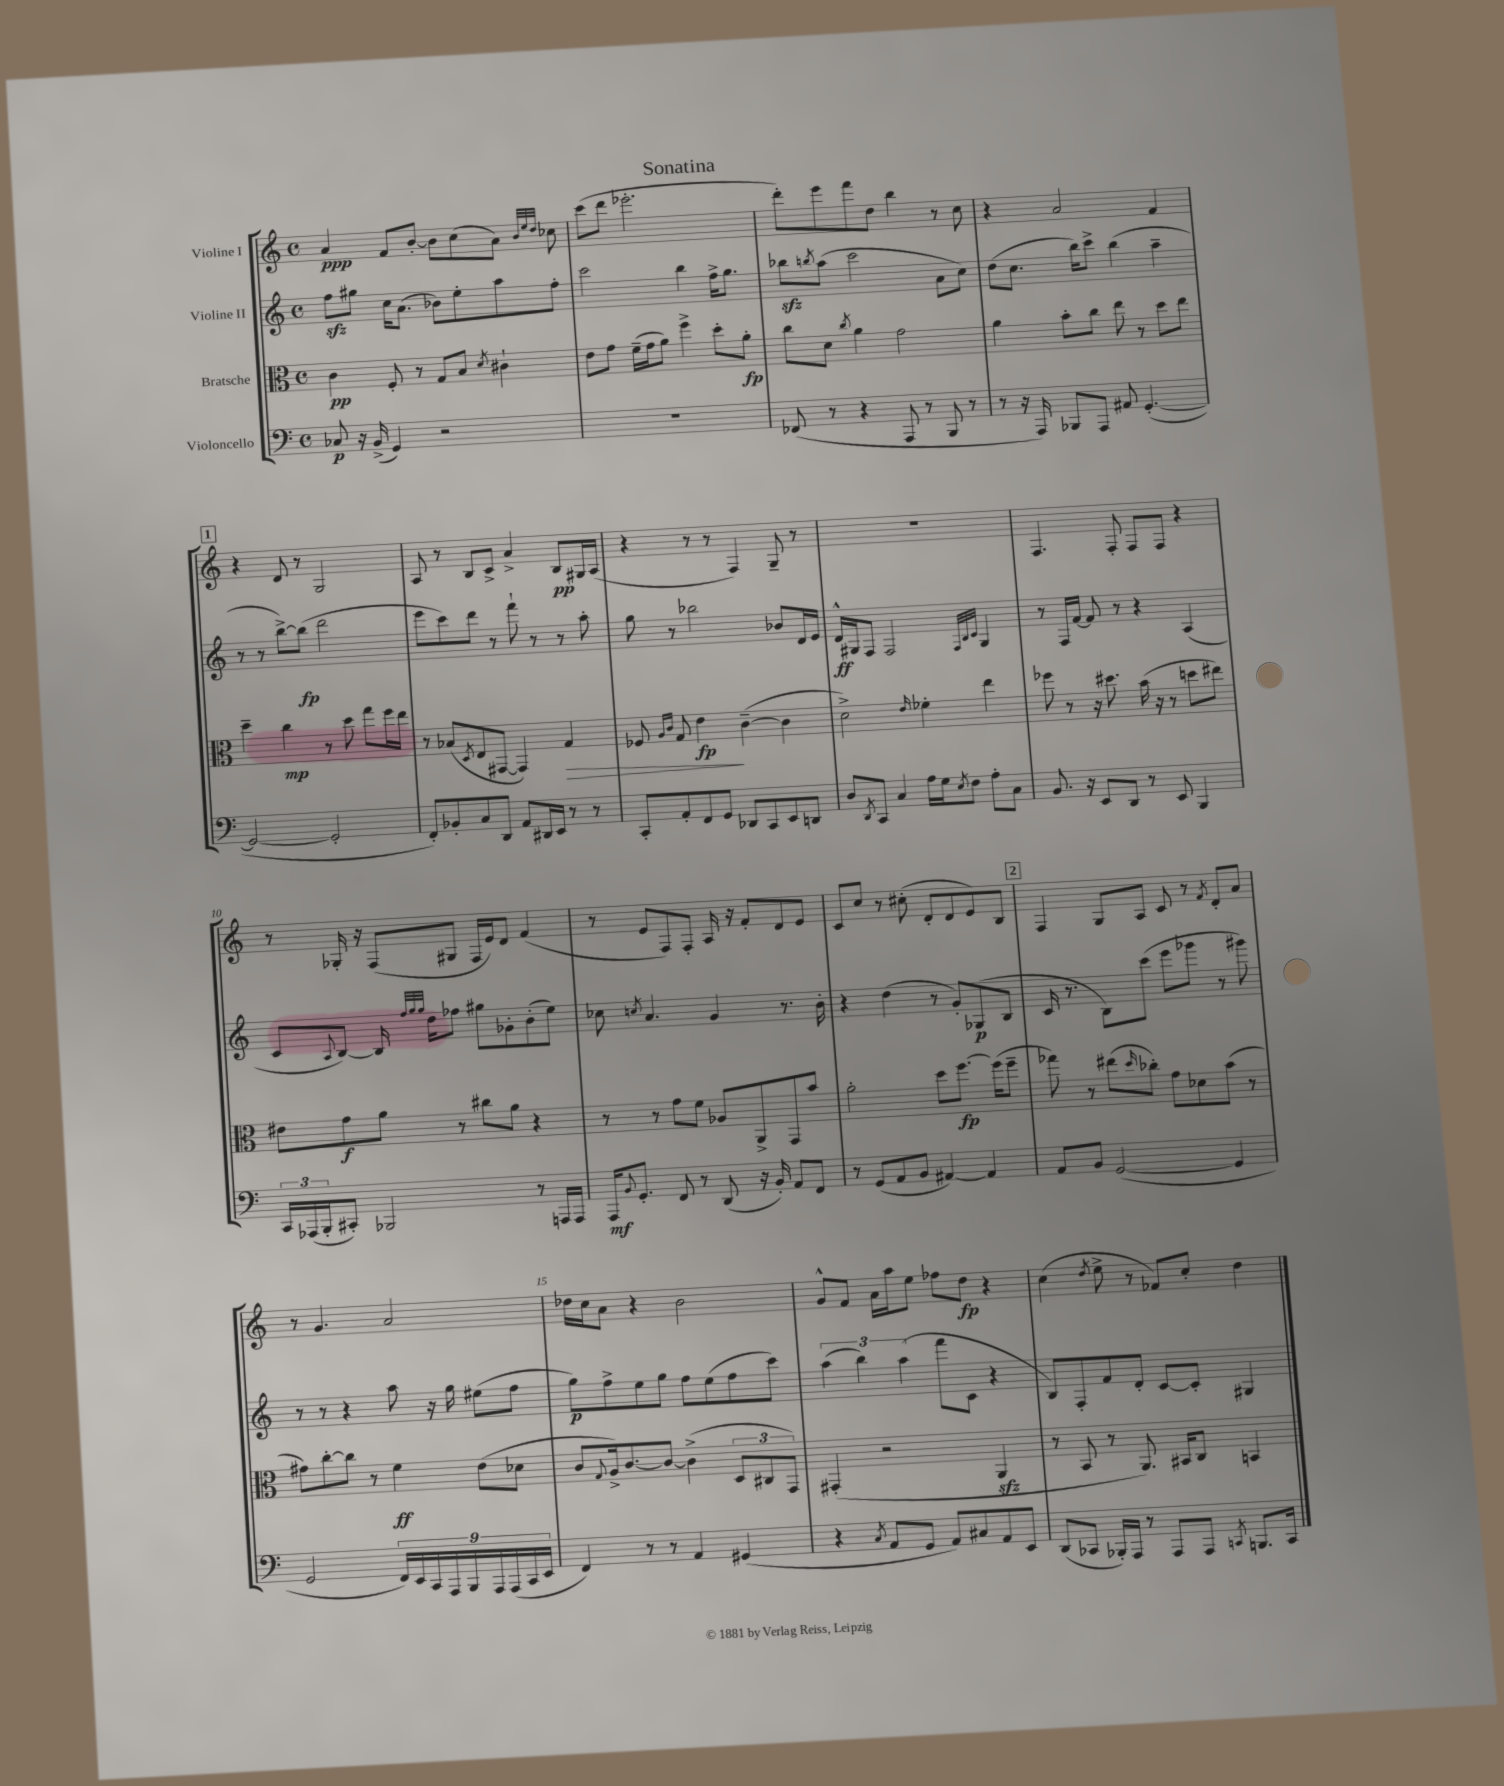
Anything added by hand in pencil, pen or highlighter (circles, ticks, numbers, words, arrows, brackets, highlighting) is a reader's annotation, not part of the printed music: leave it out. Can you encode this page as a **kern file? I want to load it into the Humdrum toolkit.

**kern	**dynam	**kern	**dynam	**kern	**dynam	**kern	**dynam
*part4	*part4	*part3	*part3	*part2	*part2	*part1	*part1
*staff4	*staff4	*staff3	*staff3	*staff2	*staff2	*staff1	*staff1
*I"Violoncello	*	*I"Bratsche	*	*I"Violine II	*	*I"Violine I	*
*clefF4	*	*clefC3	*	*clefG2	*	*clefG2	*
*k[]	*	*k[]	*	*k[]	*	*k[]	*
*M4/4	*	*M4/4	*	*M4/4	*	*M4/4	*
*met(c)	*	*met(c)	*	*met(c)	*	*met(c)	*
=1	=1	=1	=1	=1	=1	=1	=1
8C-X/	p	4c\	pp	8ffzz\L	.	4a/	ppp
16r	.	.	.	8gg#X\J	.	.	.
(16BB^/	.	.	.	.	.	.	.
4GG/)	.	8F'/	.	16cc\KL	.	8f/L	.
.	.	.	.	(8.a\J	.	.	.
.	.	8r	.	.	.	[8b'/J	.
2r	.	8G/L	.	8b-X\L)	.	8b\L]	.
.	.	8B/J	.	8ee'\	.	(8cc\	.
.	.	8qd/	.	.	.	.	.
.	.	4c#X`\	.	8aa\	.	8a\J)	.
.	.	.	.	.	.	32qqb/LLL	.
.	.	.	.	.	.	32qqee/	.
.	.	.	.	.	.	32qqdd/JJJ	.
.	.	.	.	8ff'\J	.	8cc-X\	.
=2	=2	=2	=2	=2	=2	=2	=2
1r	.	8e\L	.	2ccc\	.	(8ccc\L	.
.	.	8g\J	.	.	.	8ddd\J	.
.	.	(16f~\LL	.	.	.	2.eee-X'\	.
.	.	16g\J	.	.	.	.	.
.	.	8a\J)	.	.	.	.	.
.	.	4ff^\	.	4bb\	.	.	.
.	.	8dd'\L	.	16ff^\KL	.	.	.
.	.	.	.	8.gg\J	.	.	.
.	.	8a'\J	fp	.	.	.	.
=3	=3	=3	=3	=3	=3	=3	=3
(8FF-X/	.	8cc\L	.	8bb-Xzz\L	.	8ddd'\L)	.
.	.	.	.	8qbbn/	.	.	.
8r	.	8d\J	.	(8aa\J	.	8eee\	.
.	.	8qcc/	.	.	.	.	.
4r	.	4a\	.	2ccc\	.	8fff\	.
.	.	.	.	.	.	8dd\J	.
8AAA/	.	2g\	.	.	.	4bb\	.
8r	.	.	.	.	.	.	.
8BBB/	.	.	.	8a\L	.	8r	.
8r	.	.	.	8cc\J)	.	8cc\	.
=4	=4	=4	=4	=4	=4	=4	=4
8r	.	4a\	.	(8dd\L	.	4r	.
16r	.	.	.	8.cc\J	.	.	.
16AAA/)	.	.	.	.	.	.	.
8BBB-X/L	.	8b'\L	.	.	.	2a/	.
.	.	.	.	16bb\KL)	.	.	.
8AAA/J	.	8cc\J	.	8ccc^\J	.	.	.
8AA#X/	.	8ee\	.	(4bb\	.	.	.
([4.GG'/	.	8r	.	.	.	.	.
.	.	8dd\L	.	4aa~\	.	4f/	.
.	.	8ee\J	.	.	.	.	.
!!LO:LB:g=z
!!LO:REH:place=s1:t=1
=5	=5	=5	=5	=5	=5	=5	=5
2GG/_	.	4dd~\	.	8r	.	4r	.
.	.	.	.	8r	.	.	.
.	.	4cc\	mp	[8bb^\L)	.	8d/	.
.	.	.	.	(8bb\J]	fp	8r	.
2GG'/]	.	8r	.	2ddd\	.	2G/	.
.	.	8dd\	.	.	.	.	.
.	.	8gg\L	.	.	.	.	.
.	.	16ff\L	.	.	.	.	.
.	.	16ee\JJ	.	.	.	.	.
=6	=6	=6	=6	=6	=6	=6	=6
8FF'/L)	.	8r	.	8eee\L	.	8A/	.
8BB-X'/	.	(8B-X/L	.	8ccc\)	.	8r	.
.	.	8qD/	.	.	.	.	.
8C/	.	8E/	.	8ddd\J	.	8B/L	.
8DD/J	.	[8GG#X/J	.	8r	.	8c^/J	.
8AA/L	.	4GG#/])	.	8fff`\	.	4a^/	.
16DD#X/L	.	.	.	8r	.	.	.
16EE/JJ	.	.	.	.	.	.	.
!	!	!	!LO:HP:b	!	!	!	!
8r	.	4G/	>	8r	.	8B/L	pp
8r	.	.	.	8aa'\	.	16G#X/L	.
.	.	.	.	.	.	(16A/JJ	.
=7	=7	=7	=7	=7	=7	=7	=7
8CC'/L	.	8F-X/	.	8gg\	.	4r	.
.	.	16qqA/LL	.	.	.	.	.
.	.	16qqc/JJ	.	.	.	.	.
8AA'/	.	8G/	.	8r	.	.	.
8FF/	.	4e\	fp	2bb-X\	.	8r	.
8GG/J	.	.	.	.	.	8r	.
8DD-X/L	.	([4c~\	]	.	.	4F/)	.
8CC/	.	.	.	.	.	.	.
8EE/	.	4c\]	.	8b-X/L	.	8G~/	.
8DDn/J	.	.	.	16d/L	.	8r	.
.	.	.	.	16e/JJ	.	.	.
=8	=8	=8	=8	=8	=8	=8	=8
8D/L	.	2d^\)	.	16d^^/LL	ff	1r	.
.	.	.	.	16G#X/J	.	.	.
8qDD/	.	.	.	.	.	.	.
8CC/J	.	.	.	8F/J	.	.	.
4C/	.	.	.	2F/	.	.	.
.	.	16qqe/	.	.	.	.	.
16A\LL	.	4f-X'\	.	.	.	.	.
16G\J	.	.	.	.	.	.	.
8qE/	.	.	.	.	.	.	.
8F\J	.	.	.	.	.	.	.
.	.	.	.	32qqF/LLL	.	.	.
.	.	.	.	32qqB/	.	.	.
.	.	.	.	32qqc/JJJ	.	.	.
8A'\L	.	4ee\	.	4G#/	.	.	.
8C\J	.	.	.	.	.	.	.
=9	=9	=9	=9	=9	=9	=9	=9
8.BB/	.	8ff-X\	.	8r	.	4.F/	.
.	.	8r	.	16F/LL	.	.	.
16r	.	.	.	[16f/JJ	.	.	.
8EE/L	.	16r	.	8f/]	.	.	.
.	.	8.dd#X\	.	.	.	.	.
8DD/J	.	.	.	8r	.	8F'/	.
8r	.	(16b\	.	4r	.	8F/L	.
.	.	16r	.	.	.	.	.
8EE/	.	8r	.	.	.	8F/J	.
4BBB/	.	8ddn\L	.	(4A/	.	4r	.
.	.	8ee#X\J)	.	.	.	.	.
!!LO:LB:g=z
=10	=10	=10	=10	=10	=10	=10	=10
24CC/LL	.	8e#X\L	.	8c/L	.	8r	.
(24AAA-X/	.	.	.	.	.	.	.
24BBB'/J	.	.	.	.	.	.	.
.	.	.	.	8qqA/	.	.	.
8CC#X'/J)	.	8g\	f	[8B/J)	.	16G-X'/	.
.	.	.	.	.	.	16r	.
2BBB-X/	.	8a\J	.	16B/]	.	(8F/L	.
.	.	.	.	32qqff/LLL	.	.	.
.	.	.	.	32qqgg/	.	.	.
.	.	.	.	32qqgg/JJJ	.	.	.
.	.	.	.	16dd\KL	.	.	.
.	.	8r	.	8ff-X\J	.	8G#X/J	.
.	.	8cc#X\L	.	8gg#X\L	.	16F/LL	.
.	.	.	.	.	.	16e/J)	.
.	.	8a\J	.	8g-X'\	.	8d/J	.
8r	.	4r	.	(8b'\	.	(4f/	.
16AAAn/LL	.	.	.	8ee\J)	.	.	.
16AAA/JJ	.	.	.	.	.	.	.
=11	=11	=11	=11	=11	=11	=11	=11
16AAA/KL	mf	8r	.	8cc-X\	.	8r	.
8qqBB/	.	.	.	.	.	.	.
8.GG'/J	.	.	.	.	.	.	.
.	.	.	.	8qccn/	.	.	.
.	.	8r	.	4.a/	.	8e/L	.
8FF/	.	8g\L	.	.	.	8F/)	.
8r	.	8f\J	.	.	.	8F'/J	.
(8DD/	.	8A-X/L	.	4g/	.	16A/	.
.	.	.	.	.	.	16r	.
16r	.	8AA^/	.	.	.	8f'/L	.
16BB'/)	.	.	.	.	.	.	.
8AA/L	.	8GG/	.	8.r	.	8d/	.
8FF/J	.	8b/J	.	.	.	8e/J	.
.	.	.	.	16b'\	.	.	.
=12	=12	=12	=12	=12	=12	=12	=12
8r	.	2a'\	.	4r	.	8c/L	.
(8GG/L	.	.	.	.	.	8cc/J	.
8AA/	.	.	.	(4dd\	.	8r	.
8BB/J	.	.	.	.	.	(8cc#X'\	.
[4AA#X/)	.	8dd\L	.	8r	.	8d'/L	.
.	.	[8.ff\J	fp	8g'/L)	.	8d/	.
4AA#/]	.	.	.	(8G-X/	p	8e/)	.
.	.	(16ff\KL]	.	.	.	.	.
.	.	8ff~\J	.	8B/J	.	8B/J	.
!!LO:REH:place=s1:t=2
=13	=13	=13	=13	=13	=13	=13	=13
8AA/L	.	8gg-X\)	.	16c/	.	4F/	.
.	.	.	.	8.r	.	.	.
8BB/J	.	8r	.	.	.	.	.
([2GG/	.	(8ee#X\L	.	8B\L)	.	8G/L	.
.	.	16qqdd/	.	.	.	.	.
.	.	8cc-X'\J)	.	(8ccc\J	.	8A/J	.
.	.	8g\L	.	8eee\L	.	8c/	.
.	.	8d-X\	.	8ggg-X\J	.	8r	.
.	.	.	.	.	.	8qf/	.
4GG/]	.	(8b\J	.	8r	.	8d'/L	.
.	.	8r	.	8ggg#X\)	.	8a/J	.
!!LO:LB:g=z
=14	=14	=14	=14	=14	=14	=14	=14
2GG/	.	8g#X\L)	.	8r	.	8r	.
.	.	[8cc'\	.	8r	.	4.g/	.
.	.	8cc\J]	.	4r	.	.	.
.	.	8r	.	.	.	.	.
18FF/LL)	.	4f\	ff	8aa\	.	2a/	.
18EE/	.	.	.	.	.	.	.
18CC/	.	.	.	.	.	.	.
.	.	.	.	16r	.	.	.
18AAA/	.	.	.	.	.	.	.
.	.	.	.	16gg\	.	.	.
18BBB/	.	.	.	.	.	.	.
.	.	(8e\L	.	(8ee#X\L	.	.	.
18AAA/	.	.	.	.	.	.	.
(18AAA/	.	.	.	.	.	.	.
.	.	8d-X\J	.	8ff\J	.	.	.
18CC/	.	.	.	.	.	.	.
18EE/JJ	.	.	.	.	.	.	.
=15	=15	=15	=15	=15	=15	=15	=15
4FF/)	.	8c/L	.	8gg\L)	p	16dd-X\LL	.
.	.	.	.	.	.	16cc\J	.
.	.	8qqG/	.	.	.	.	.
.	.	16A^/k)	.	8ff^\	.	8a\J	.
.	.	[8.c/	.	.	.	.	.
8r	.	.	.	8ee\	.	4r	.
8r	.	8c/J_	.	8gg\J	.	.	.
4AA/	.	(4c^\]	.	8ff\L	.	2b\	.
.	.	.	.	(8ee\	.	.	.
(4GG#X/	.	12D/L	.	8ff\	.	.	.
.	.	12C#X/	.	.	.	.	.
.	.	.	.	8ccc\J)	.	.	.
.	.	12GG/J)	.	.	.	.	.
=16	=16	=16	=16	=16	=16	=16	=16
4r	.	(4GG#X'/	.	(6aa\	.	8g^^/L	.
.	.	.	.	.	.	8f/J	.
.	.	.	.	6bb\)	.	.	.
8qC/	.	.	.	.	.	.	.
8AA/L	.	2r	.	.	.	16a\LL	.
.	.	.	.	.	.	16aa\J	.
.	.	.	.	(6aa\	.	.	.
8GG/J	.	.	.	.	.	8ee\J	.
8AA/L)	.	.	.	8fff\L	.	8ff-X\L	.
8C#X/	.	.	.	8c\J	.	8dd\J	fp
8AA/	.	4AAzz/	.	4r	.	4r	.
8EE/J	.	.	.	.	.	.	.
=17	=17	=17	=17	=17	=17	=17	=17
(8DD/L	.	8r	.	8B/L)	.	(4cc\	.
8CC-X/J	.	8BB/	.	8F'/	.	.	.
.	.	.	.	.	.	8qdd/	.
16BBB-X'/LL)	.	8r	.	8f/	.	8ee^\	.
16AAA/JJ	.	.	.	.	.	.	.
8r	.	8.AA/)	.	8d'/J	.	8r	.
8AAA/L	.	.	.	[8c/L	.	8f-X/L)	.
.	.	16BB#X/KL	.	.	.	.	.
8AAA/J	.	8C/J	.	8c'/J]	.	8cc'/J	.
8qCCn/	.	.	.	.	.	.	.
8.BBBn/L	.	4BBn/	.	4G#X/	.	4dd\	.
16CC/Jk	.	.	.	.	.	.	.
==	==	==	==	==	==	==	==
*-	*-	*-	*-	*-	*-	*-	*-
